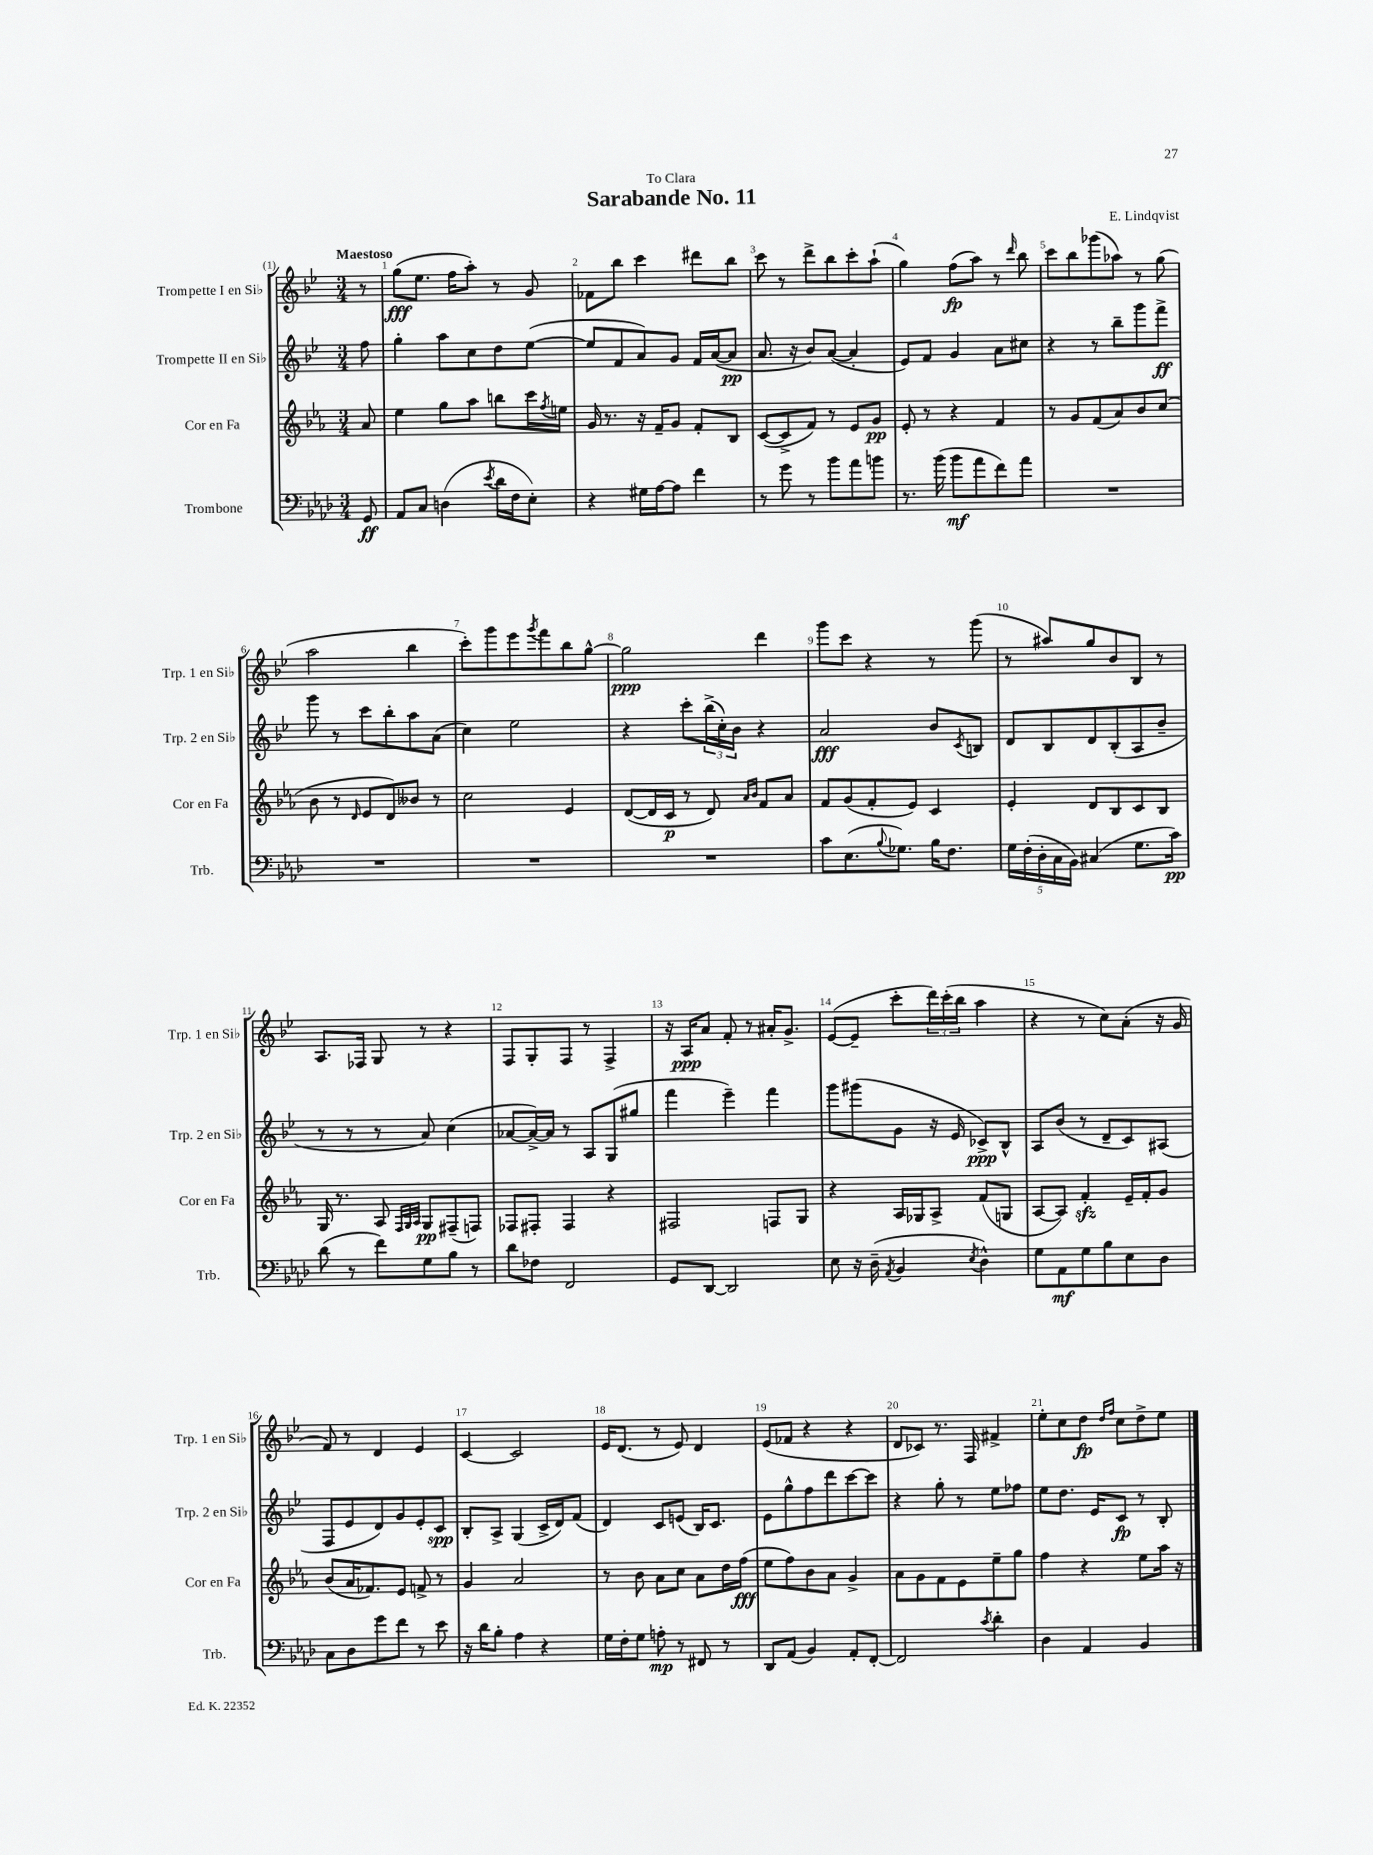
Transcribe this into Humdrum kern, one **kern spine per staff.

**kern	**kern	**kern	**kern
*staff4	*staff3	*staff2	*staff1
*clefF4	*clefG2	*clefG2	*clefG2
*k[b-e-a-d-]	*k[b-e-a-]	*k[b-e-]	*k[b-e-]
*M3/4	*M3/4	*M3/4	*M3/4
8GG	8a-	8ff	8r
=	=	=	=
8AA-	4ee-	4gg'	(8gg
8C	.	.	8.ee-
(4D	8gg	8aa	.
.	.	.	16ff
.	8aa-	8cc	8aa')
8qe-	.	.	.
16d-	8bb	8dd	8r
16F	.	.	.
8E-')	16ccc	([8ee-	8g
.	8qff	.	.
.	16ee	.	.
=	=	=	=
4r	16g	8ee-]	8f-
.	8.r	.	.
.	.	8f	8bb-
16G#	16r	8a)	4ccc
[16A-	16f~	.	.
8A-]	8g	8g	.
4f	8f'	16f	8ddd#
.	.	([16a	.
.	8B-	8a]	8bb-
=	=	=	=
8r	([8c	8.a	8ccc
8g	8c^]	.	8r
.	.	16r	.
8r	8f)	8b-)	8ddd^
8b-	8r	([8a	8bb-
8a-	8e-	4a']	8ccc'
8b	8g	.	(8aa`
=	=	=	=
8.r	8e-'	8e-)	4gg)
.	8r	8f	.
(16b-	.	.	.
8b-	4r	4g	(8ff
8a-	.	.	8aa)
8f)	4f	8a	8r
.	.	.	16qqddd
8a-	.	8cc#	8bb-
=	=	=	=
2.r	8r	4r	8ccc
.	8g	.	8bb-
.	(8f	8r	(8ggg-
.	8a-)	8bb-~	8aa-)
.	8b-	8ggg	8r
.	(8cc	8fff^	(8gg
=	=	=	=
2.r	8b-	8ggg	2aa
.	8r	8r	.
.	16qqd	.	.
.	8e-	8ccc	.
.	8d)	8bb-'	.
.	8b--	8aa	4bb-
.	8r	(8a	.
=	=	=	=
2.r	2cc	4cc)	8ccc')
.	.	.	8ggg
.	.	2ee-	8eee-
.	.	.	8qggg
.	.	.	8fff
.	4e-	.	8bb-
.	.	.	[8gg^^
=	=	=	=
2.r	([8d	4r	2gg]
.	16d]	.	.
.	16c	.	.
.	8r	8ccc'	.
.	8d)	(24bb-^	.
.	.	24cc')	.
.	.	24b-	.
.	16qqa-	.	.
.	16qqb-	.	.
.	8f	4r	4ddd
.	8a-	.	.
=	=	=	=
8c	8f	2a	8ggg
(8.E-	(8g	.	8ccc
.	8f'	.	4r
8qqB-	.	.	.
8.G-)	.	.	.
.	8e-)	.	.
16B-	4c	8b-	8r
8.F	.	.	.
.	.	8qc	.
.	.	8B	(8ggg
=	=	=	=
20G	4e-'	8d	8r
(20F'	.	.	.
20D-'	.	.	.
.	.	8B-	8aa#)
20C	.	.	.
20BB-)	.	.	.
(4C#	8d	8d	8gg
.	8B-	(8B-'	8b-
8.G	8c	8A	8B-
.	8B-	8b-~	8r
16c)	.	.	.
=	=	=	=
(8d-	16G	8r	8.A
.	8.r	.	.
8r	.	8r	.
.	.	.	16F-
8f)	8A-	8r	8G
.	32qqF	.	.
.	32qqG	.	.
.	32qqA-	.	.
8G	8G	8a)	8r
8B-	(8F#~	(4cc	4r
8r	8F)	.	.
=	=	=	=
8d-	8F-	[8a-	8F
8F-	8F#'	16a-^_)	8G'
.	.	16a-]	.
2FF	4F#	8r	8F
.	.	8A	8r
.	4r	(8G	4F^
.	.	8gg#	.
=	=	=	=
8GG	2F#	4fff	16r
.	.	.	16A
[8DD-	.	.	8a
2DD-]	.	4eee-~)	8f'
.	.	.	8r
.	8F	4fff	16a#'
.	.	.	8.g^
.	8G	.	.
=	=	=	=
8E-	4r	8ggg	([8e-
16r	.	(8ggg#	8e-~]
(16D-~	.	.	.
8qAA-	.	.	.
4BB-	16A-	8g	8ccc'
.	16G-	.	.
.	8A-^	16r	24ddd)
.	.	.	(24ccc'
.	.	16e-	.
.	.	.	24bb-
8qE-	.	.	.
4D-^^)	(8f	8c-^)	4aa
.	8G	8B-^^	.
=	=	=	=
8G	[8A-	8A	4r
8AA-	8A-])	(8b-	.
8G	4f'	8r	8r
8B-	.	8d~	8cc)
8E-	16e-~	8c)	(8a'
.	16f'	.	.
8D-	8g	(8A#	16r
.	.	.	16g
=	=	=	=
8C	(8b-	8F	8f)
8D-	16a-	8e-	8r
.	8.f-)	.	.
8g	.	8d)	4d
8f	8e-	8g	.
8r	8f^	8e-'	4e-
8e-	8r	8c	.
=	=	=	=
16r	4g	8B-'	[4c
16d-	.	.	.
8B-'	.	8A^	.
4A-	2a-	(4G	2c]
4r	.	16c^	.
.	.	16d)	.
.	.	(8f	.
=	=	=	=
16G	8r	4d)	16e-
16F'	.	.	(8.d
8G	8b-	.	.
8A'	8a-	8c	8r
8r	8cc	(8e	8e-)
8FF#	8a-	16B-)	4d
.	.	8.c	.
8r	16dd	.	.
.	(16ff	.	.
=	=	=	=
8DD-	8ee-	8e-	(8e-
(8AA-	8ff)	8gg^^	8f-
4BB-)	8b-	8ff	4r
.	8a-	8ddd	.
8AA-'	4g^	[8ccc	4r
[8FF'	.	8ccc]	.
=	=	=	=
2FF]	8a-	4r	8d
.	8g	.	8c-)
.	8f	8gg'	8.r
.	8e-	8r	.
.	.	.	16F
8qc	.	.	.
4d-'	8ee-~	8ee-	4f#^
.	8gg	8ff-	.
=	=	=	=
4D-	4ff	8ee-	8ee-'
.	.	8.dd	8cc
4AA-	4r	.	8dd
.	.	16e-	.
.	.	.	16qqdd
.	.	.	16qqff
.	.	8c	8cc
4BB-	8ee-	8r	8dd^
.	16aa-	8B-'	8ee-
.	16r	.	.
==	==	==	==
*-	*-	*-	*-
